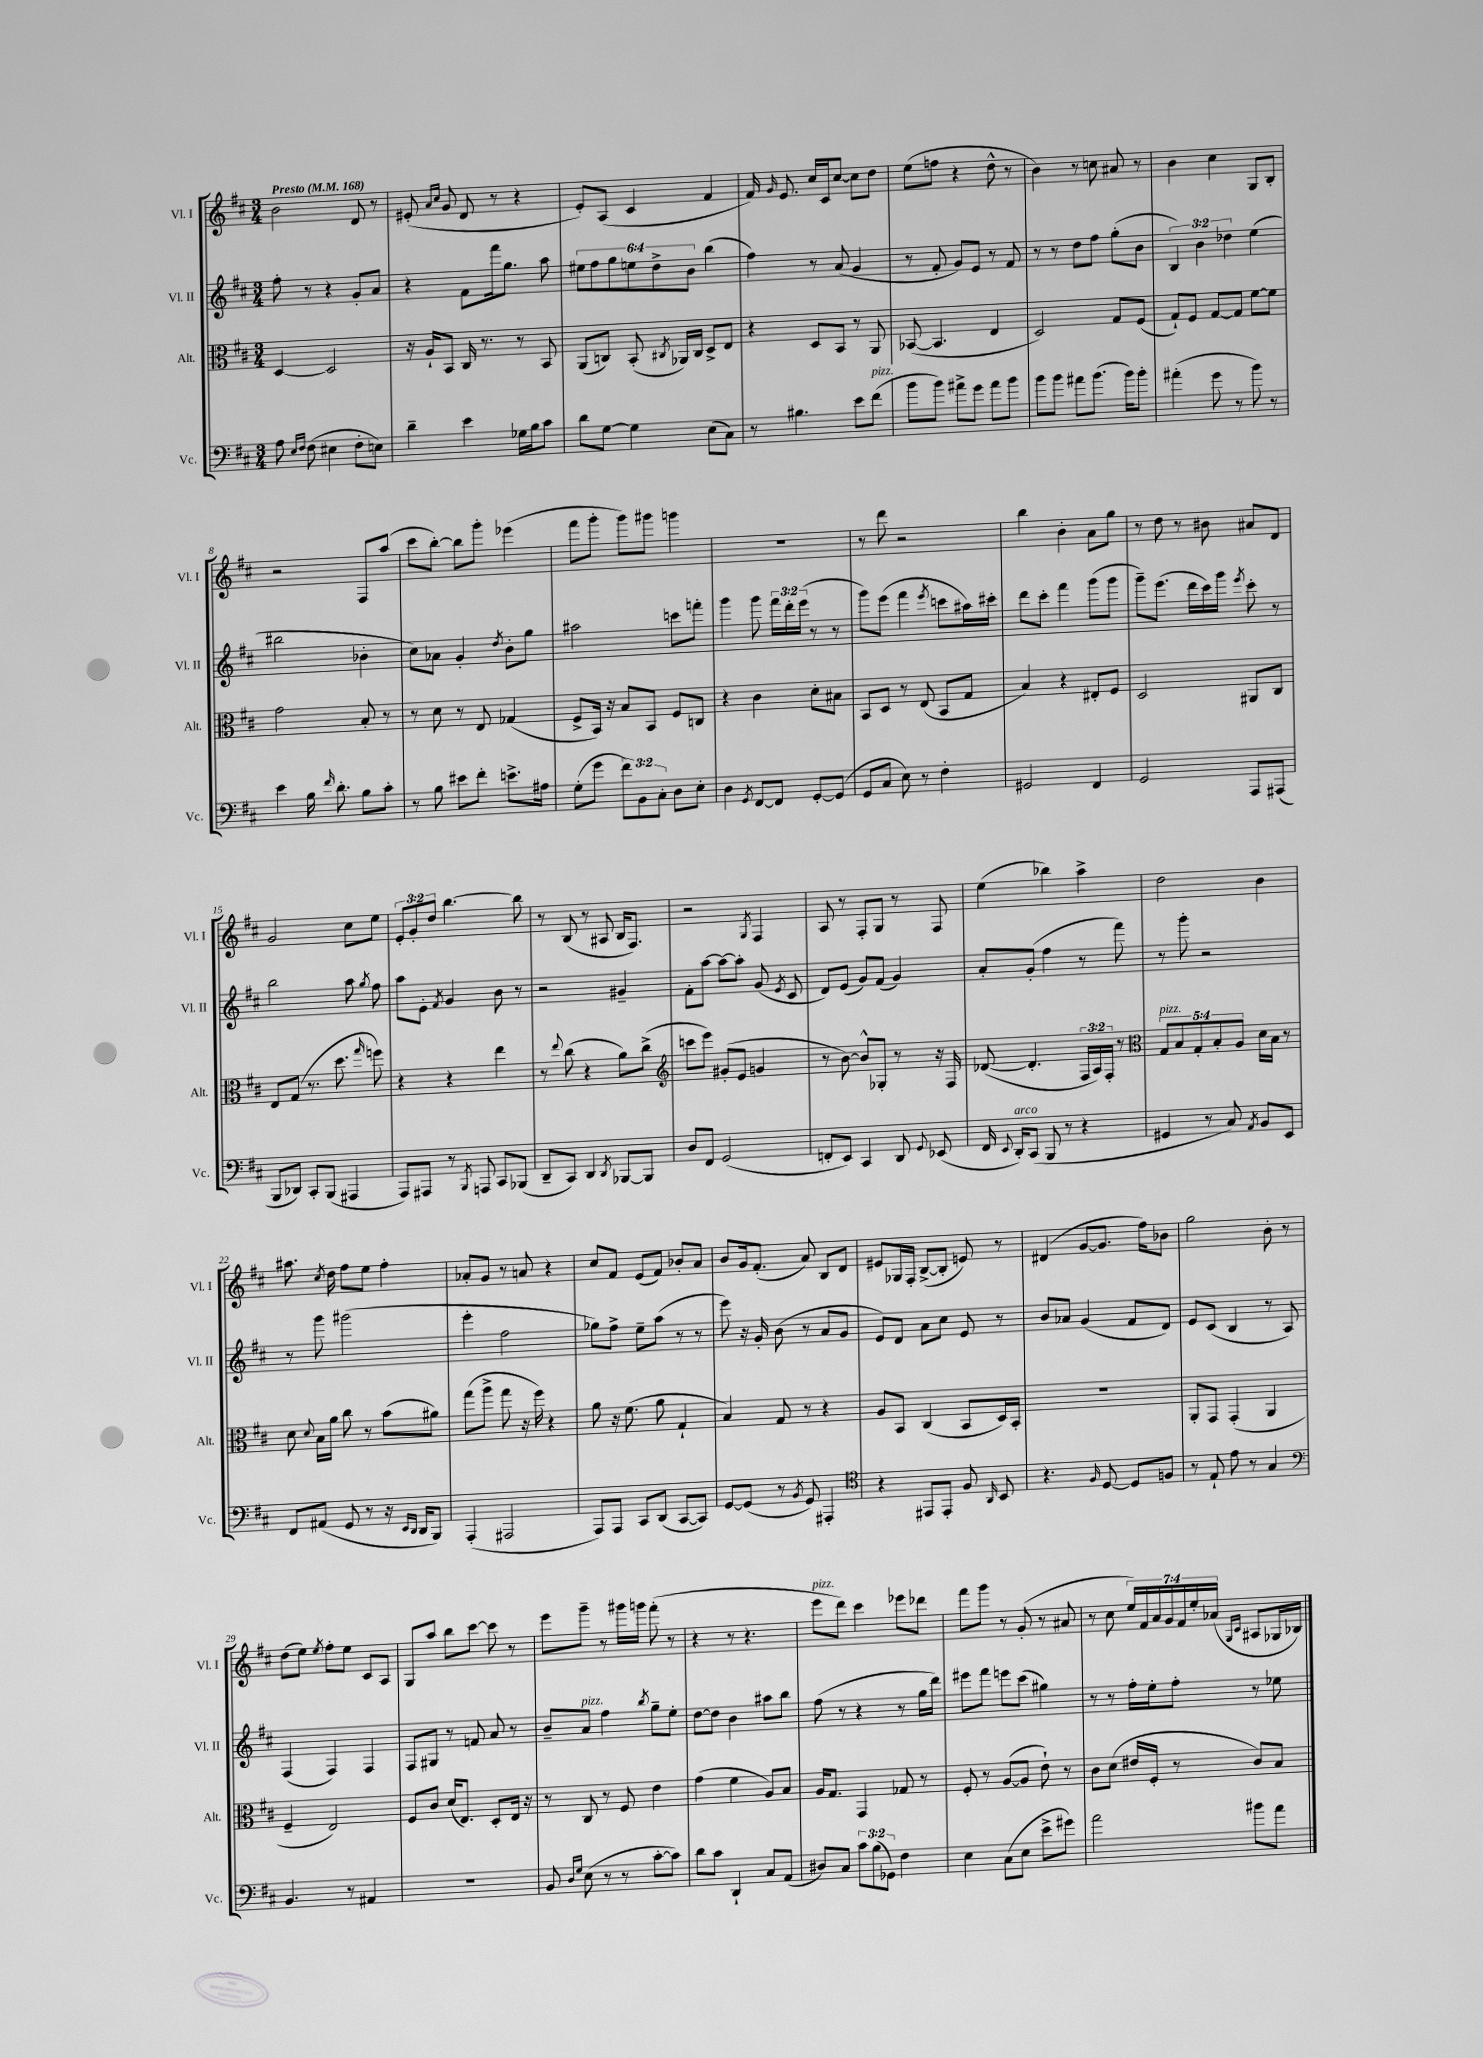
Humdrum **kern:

**kern	**kern	**kern	**kern
*staff4	*staff3	*staff2	*staff1
*clefF4	*clefC3	*clefG2	*clefG2
*k[f#c#]	*k[f#c#]	*k[f#c#]	*k[f#c#]
*M3/4	*M3/4	*M3/4	*M3/4
*MM168	*MM168	*MM168	*MM168
8A\	[4D/	8ff#'\	2b\
16qqE/LL	.	.	.
16qqF#/JJ	.	.	.
(8F#\	.	8r	.
4E#\	2D/]	4r	.
8F#'\L	.	8g'/L	8d/
8E\J)	.	8a/J	8r
=	=	=	=
4d~\	16r	4r	(8e#'/
.	16A`/LK	.	.
.	.	.	16qqa/LL
.	.	.	16qqcc#/JJ
.	8BB/J	.	8g/
4e\	16C#/	8f#\L	8d/
.	8.r	.	.
.	.	16fff#\k	8r
.	.	8.gg\J	.
16G-\LL	8r	.	4r
16B\J	.	.	.
8c#\J	8BB/	8aa\	.
=	=	=	=
8d\L	(8AA/L	12ee#\L	8e'/L)
.	.	12ff#\	.
[8G\J	8C/J)	.	(8A/J
.	.	12gg\	.
4G\]	(8BB'/	12ee\	4c#/
.	.	12dd^\	.
.	8qC#/	.	.
.	16AA-/LL)	.	.
.	.	12b\J	.
.	16C#/JJ	.	.
(8E\L	8D^/L	(4bb\	4f#/
8C#\J)	8E/J	.	.
=	=	=	=
8r	4r	4ff#\)	16f#/)
.	.	.	16qqg/
.	.	.	8.e/
4.B#\	.	.	.
.	8D/L	8r	16cc#/LL
.	.	.	16c#/J
.	8BB/J	(8a/	[8cc#/J
8e\L	8r	4g/	8cc#\]L
(8f#\J	8AA/	.	8dd\J
=	=	=	=
8b\L	([8BB-/	8r	(8ee\L
8b\J)	4.BB-/]	8f#'/	8ff\J
8a#^\L	.	8g/L)	4r
8g\J	.	8e/J	.
8a#\L	4E/	8r	8dd^^\
8b\J	.	8f#/	8r
=	=	=	=
8b\L	2D/)	8r	4b\)
8b\J	.	8r	.
8a#\L	.	8dd\L	8r
(8.b\J	.	8ff#\J	8cc\
.	8G/L	(8gg'\L	8a#/
16b\LK)	.	.	.
8b'\J	(8F#/J	8b\J	8r
=	=	=	=
(4a#'\	8G`/L)	6B/)	4b\
.	8F#/J	.	.
.	.	6b\	.
8g\	[8G/L	.	4cc#\
.	.	6dd-\	.
8r	8G/]J	.	.
8b\)	[8f#\L	(4ee\	8G/L
8r	8f#\]J	.	8B'/J
=	=	=	=
4e\	2g\	2bb#\	2r
16B\	.	.	.
16qqf#/	.	.	.
8.d'\	.	.	.
8B\L	8B'/	4b-'\	8F#/L
8c#'\J	8r	.	(8aa/J
=	=	=	=
8r	8r	8cc#\L)	8ccc#\L
8B\	8d\	8a-\J	[8bb'\J)
8e#\L	8r	4g'/	8bb\]L
8f#'\J	8E/	.	8ggg'\J
.	.	8qdd/	.
8.e^\L	(4G-/	8b'\L	(4eee-\
.	.	8gg\J	.
16A#\Jk	.	.	.
=	=	=	=
(8G'\L	8F#^/L	2aa#\	8fff#\L
8g\J	16BB/Jk)	.	8ggg'\J
.	16r	.	.
12f#\L)	8B/L	.	8ggg\L)
12BB\	.	.	.
.	8BB/J	.	8ggg#\J
12C#'\J	.	.	.
8D\L	8F#/L	8ccc\L	4ggg\
8E'\J	8C/J	8fff'\J	.
=	=	=	=
4D\	4r	4ggg\	2.r
8qGG/	.	.	.
[8FF#/L	4c#\	8ggg\	.
8FF#/]J	.	24fff#\LL	.
.	.	24ddd'\	.
.	.	(24eee\JJ	.
[8GG'/L	8d'\L	8r	.
(8GG/]J	8B#\J	8r	.
=	=	=	=
8GG/L	8BB/L	8ggg\L)	8r
8C#/J	8D/J	(8eee\J	8ddd\
8E\)	8r	4fff#\	2r
8r	(8E/	.	.
.	.	8qeee/	.
4F#'\	8BB/L	8ccc\L	.
.	8G/J	16aa#\L)	.
.	.	16ccc#'\JJ	.
=	=	=	=
2GG#/	4B/)	8ddd\L	4bb\
.	.	8ccc#'\J	.
.	4r	4fff#\	4b'\
4FF#/	8E#'/L	(8ggg\L	8a\L
.	8F#/J	8ggg\J	8gg\J
=	=	=	=
2GG/	2D/	8ggg~\L)	8r
.	.	(8.eee\J	8dd\
.	.	.	8r
.	.	16ddd\LL	.
.	.	16ccc#\)	8b#\
.	.	16ggg\JJ	.
.	.	8qeee/	.
8AAA/L	8AA#/L	8ccc#'\	8a#/L
(8AAA#/J	8C#/J	8r	8d/J
=	=	=	=
8BBB/L	8E/L	2bb\	2g/
8DD-/J)	(8G/J	.	.
8CC#'/L	8.r	.	.
(8BBB/J	.	.	.
.	8.dd\	.	.
4AAA#/	.	8aa\	8cc#\L
.	16qqgg/	8qgg/	.
.	8ff\)	8ff#\	8ee\J
=	=	=	=
8AAA/L)	4r	8aa\L	12e'/L
.	.	.	12g'/
8AAA#/J	.	8e'\J	.
.	.	.	12dd/J
.	.	8qf#/	.
8r	4r	4g/	[4.bb\
8qBBB/	.	.	.
8AAA/	.	.	.
8CC#/L	4ee\	8b\	.
(8BBB-/J	.	8r	8bb\]
=	=	=	=
8DD~/L	8r	2r	8r
.	8qqee/	.	.
8CC#/J)	(8cc#\	.	(8B/
4DD/	4r	.	8r
.	.	.	8A#/
8qDD/	.	.	.
[8BBB-/L	8a\L)	4g#~/	16B/LK
.	.	.	8.F#/J)
8BBB-/]J	(8cc#^\J	.	.
=	=	=	=
*	*clefG2	*	*
8D/L	8ccc\L	8f#'\L	2r
8FF#/J	8eee\J)	[8aa\J	.
(2GG/	(8g#'/L	8aa\_L	.
.	8e/J	8aa'\]J	.
.	.	.	8qG/
.	4g/	(8g/	4F#/
.	.	8qe/	.
.	.	8c#/	.
=	=	=	=
8FF'/L	8r	8d/L)	8A/
8EE/J)	[8b\)	(8e/J	8r
4CC#/	8b^^/]L	8g/L)	8F#'/L
.	8G-'/J	(8f#/J	8G/J
8DD/	8r	4g/)	8r
8qqGG/	.	.	.
(8EE-/	16r	.	8F#/
.	16F#/	.	.
=	=	=	=
16FF#/	([8d-/	8a'/L	(4ee\
8qqEE/	.	.	.
16DD'/LK)	.	.	.
(8CC#/J	4.d-'/]	(8g'/J	.
8BBB/	.	4ff#\	4bb-\)
8r	.	.	.
4r	24F#/LL	8r	4aa^\
.	24A/)	.	.
.	24F#'/JJ	.	.
.	8r	8fff#\)	.
=	=	=	=
*	*clefC3	*	*
4GG#/	10G/L	8r	2dd\
.	10B/	.	.
.	.	8ggg'\	.
.	10G'/	.	.
8r	.	2r	.
.	10B'/	.	.
8C#/)	.	.	.
.	10A/J	.	.
8qAA/	.	.	.
8BB/L	16d\LL	.	4b\
.	16B\JJ	.	.
8EE/J	8r	.	.
=	=	=	=
8FF#/L	8d\	8r	8.aa#\
.	8qqd/	.	.
(8AA#/J	16B\LL	8ggg\	.
.	.	.	8qcc#/
.	16a\JJ	.	16dd\
8GG/	8cc#\	(2ggg#\	8ff#\L
8r	8r	.	8ee\J
16r	(8b\L	.	4ff#'\
16qqEE/LL	.	.	.
16qqDD/JJ	.	.	.
16DD/LK	.	.	.
8BBB/J)	8a#\J)	.	.
=	=	=	=
(4AAA'/	(8gg\L	4eee'\	8a-'/L
.	8aa^\J	.	8g/J
2AAA#/	8gg\	2ff#\	8r
.	16r	.	8a/
.	16ff#\)	.	.
.	4r	.	4r
=	=	=	=
8AAA/L)	8a\	8gg-\L)	8cc#/L
8AAA/J	16r	8ff#^\J	8f#/J
.	(8.f#\	.	.
8CC#/L	.	8ee~\L	(8e/L
(8DD/J	8a\	(8aa\J	8f#/J)
[8CC#/L	4G`/	8r	8b-'/L
8CC#/]J)	.	8r	8a/J
=	=	=	=
[8GG/L	4B/)	8eee\)	8b/L
(8GG/]J	.	16r	16g/k
.	.	16g'/	(8.f#'/J
8r	8G/	(8b\	.
8qBB/	.	.	.
8GG/)	8r	8r	8a/)
4AAA#'/	4r	8a/L	8B/L
.	.	8g/J	8d/J
=	=	=	=
*clefC4	*	*	*
4r	8A/L	8e/L)	8e#/L
.	8BB/J	8d/J	16G-/L
.	.	.	16F#'/JJ
8EE#/L	(4C#/	8a\L	([8B^/L
8EE#'/J	.	8cc#\J	8B'/]J
8F#/	8BB/L	8e/	8e/)
16qqAA/	.	.	.
8BB/	16D/L)	8r	8r
.	16BB'/JJ	.	.
=	=	=	=
4.r	2.r	8b/L	(4d#/
.	.	8a-/J	.
.	.	(4g/	[8g/L
16qqF#/	.	.	.
[8D/	.	.	8.g/]J
8D/]L	.	8f#/L	.
.	.	.	16ff#\LK)
8F/J	.	8d/J)	8b-\J
=	=	=	=
8r	8AA'/L	8e/L	2gg\
8E`/	8GG/J	(8c#/J	.
8e\	(4GG'/	4B/	.
8r	.	.	.
4G/	4AA/	8r	8b'\
.	.	8A/)	8r
=	=	=	=
*clefF4	*	*	*
4.BB/	4F#~/	(4F#/	(8dd\L
.	.	.	8ee\J)
.	.	.	8qee/
.	2E/)	4F#/)	8ff#'\L
8r	.	.	8ee\J
4AA#/	.	4F#/	8c#/L
.	.	.	8A/J
=	=	=	=
2.r	8F#/L	8F#/L	8G/L
.	8c#/J	8G#/J	8aa/J
.	(16d/LK	8r	8bb\L
.	8.E/J)	.	.
.	.	8f/	[8ccc#\J
.	8D'/L	8a/	8ccc#\]
.	16E/Jk	8r	8r
.	16r	.	.
=	=	=	=
8BB/	8r	8b~/L	8eee\L
16qqD/LL	.	.	.
16qqG/JJ	.	.	.
(8E\	8C#/	8a/J	8ggg~\J
8r	8r	4ff#\	8r
8r	8F#/	.	16ggg#\LL
.	.	.	16ggg\JJ
.	.	8qbb/	.
[8c#'\L	4e\	8gg~\L	(8fff#'\
8c#\]J)	.	8ee'\J	8r
=	=	=	=
8d\L	(4g\	[8dd\L	4r
8c#\J	.	8dd\]J	.
4DD`/	4f#\	4b\	8r
.	.	.	4.r
8C#/L	8A/L)	8aa#\L	.
(8AA/J	8B/J	8bb\J	.
=	=	=	=
8D#/L)	16A/LK	(8ff#\	8eee\L
.	8.G/J	.	.
8C#/J	.	8r	8ddd\J)
12c#\L	4GG/	4r	4ccc#\
(12B\	.	.	.
12GG-\J)	.	.	.
4F#\	8G-/	8r	8eee-\L
.	8r	16gg\LL	8ddd-\J
.	.	16ddd\JJ)	.
=	=	=	=
4E\	8F#'/	8eee#\L	8fff#\L
.	8r	8fff#\J	8ggg\J
(8C#\L	([8A/L	8eee\L	8r
8E\J	8A/]J	(8ccc#\J	(8g'/
8e^\L	8e`\)	4gg#\)	8r
8g#\J)	8r	.	8a#/
=	=	=	=
2a\	8c#\L	8r	8r
.	(8d\J	8r	8cc#\
.	16e#/LL	16ff#'\LL	28ee/LL)
.	.	.	28f#/
.	16F#'/JJ	16ee'\J	.
.	.	.	28a/
.	.	.	28g/
.	8r	8ff#'\J	.
.	.	.	28f#/
.	.	.	28ee'/
.	.	.	(28a-/JJ
.	.	.	16qqG/LL
.	.	.	16qqc#/JJ
8b#\L	8c#/L)	8r	8A#/L
8a\J	8B/J	8ee-\	16G-/L
.	.	.	16B-/JJ)
==	==	==	==
*-	*-	*-	*-
